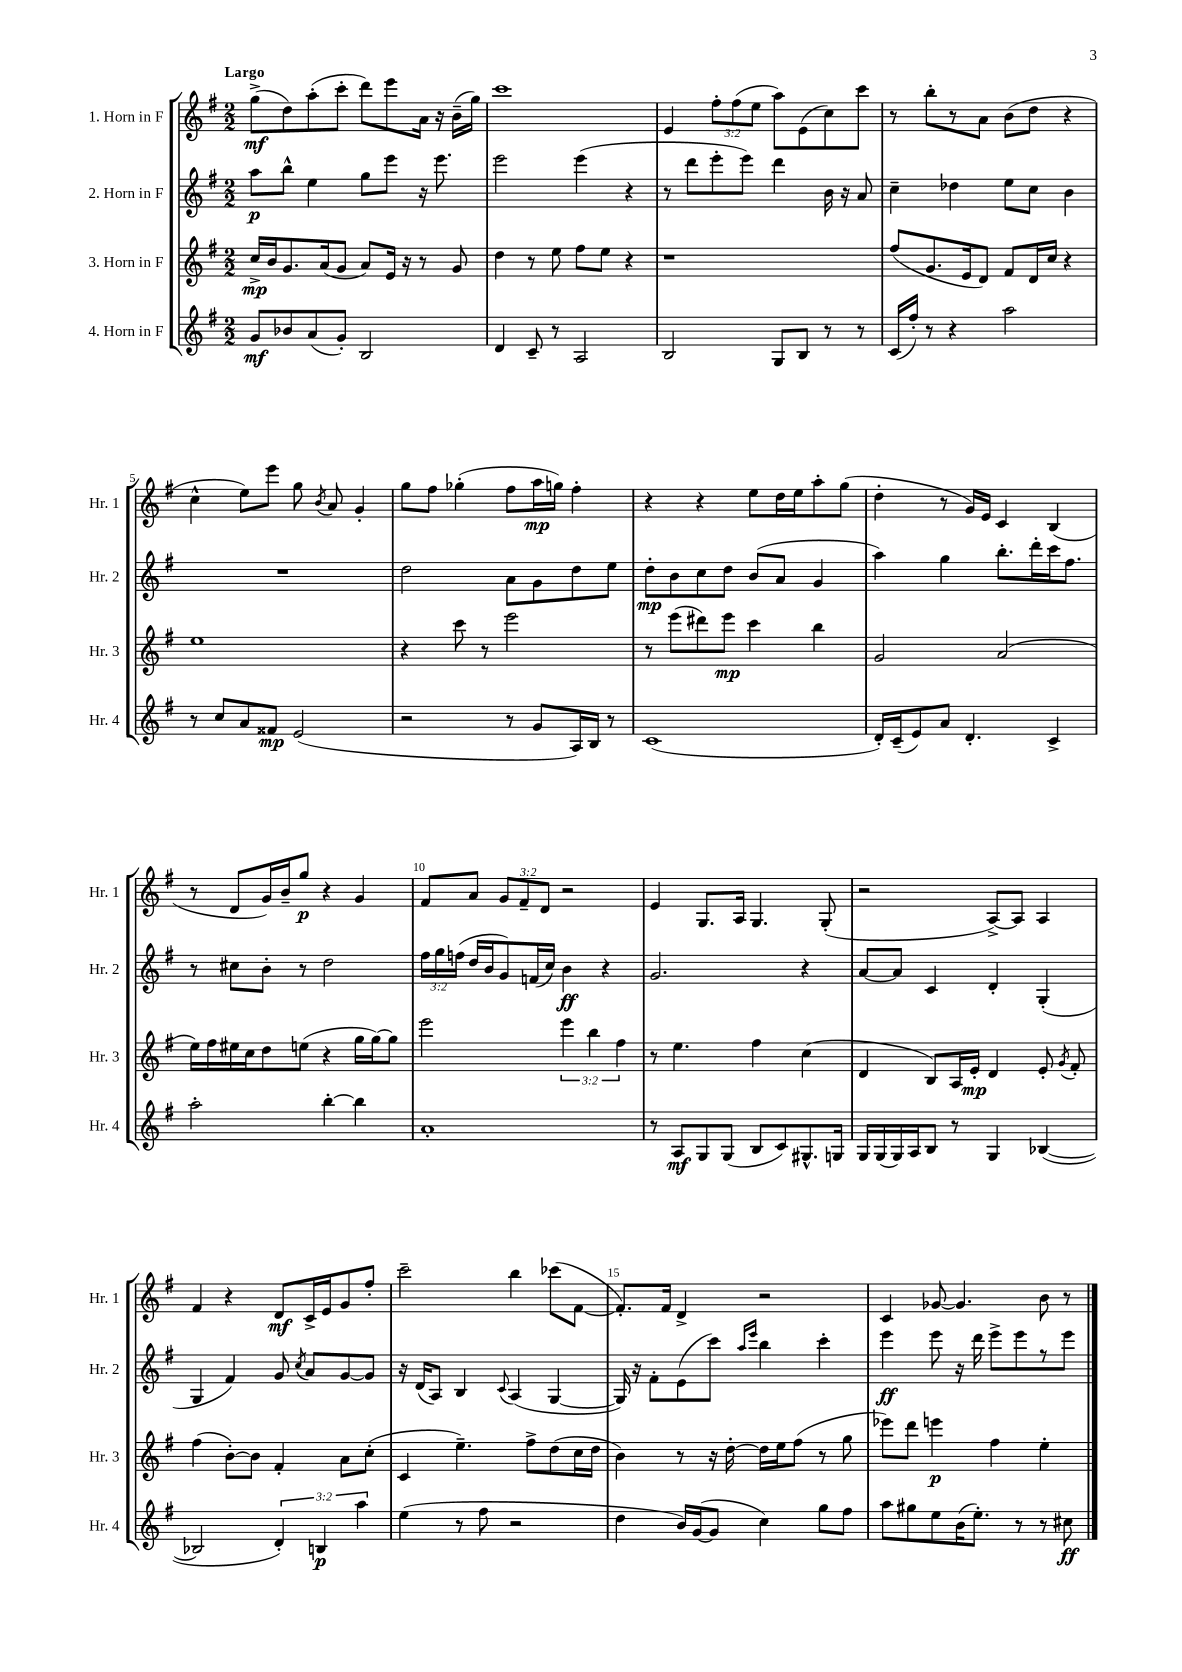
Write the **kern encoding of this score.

**kern	**kern	**kern	**kern
*staff4	*staff3	*staff2	*staff1
*clefG2	*clefG2	*clefG2	*clefG2
*k[f#]	*k[f#]	*k[f#]	*k[f#]
*M2/2	*M2/2	*M2/2	*M2/2
8g	16cc^	8aa	(8gg^
.	16b	.	.
8b-	8.g	8bb^^	8dd)
(8a	.	4ee	(8aa'
.	(16a	.	.
8g')	8g	.	8ccc'
2B	8a)	8gg	8ddd)
.	16e	8eee	8eee
.	16r	.	.
.	8r	16r	16a
.	.	8.eee	16r
.	8g	.	(16b~
.	.	.	16gg)
=	=	=	=
4d	4dd	2eee	1ccc
8c~	8r	.	.
8r	8ee	.	.
2A	8ff#	(4eee	.
.	8ee	.	.
.	4r	4r	.
=	=	=	=
2B	1r	8r	4e
.	.	8ddd	.
.	.	8eee'	12ff#'
.	.	.	(12ff#
.	.	8eee)	.
.	.	.	12ee
8G	.	4ddd	8aa)
8B	.	.	(8e
8r	.	16b	8cc)
.	.	16r	.
8r	.	8a	8ccc
=	=	=	=
(16c	(8ff#	4cc~	8r
16ff#')	.	.	.
8r	8.g	.	8bb'
4r	.	4dd-	8r
.	16e	.	.
.	8d)	.	8a
2aa	8f#	8ee	(8b
.	16d	8cc	8dd
.	16cc	.	.
.	4r	4b	4r
=	=	=	=
8r	1ee	1r	4cc^^
8cc	.	.	.
8a	.	.	8ee)
8f##	.	.	8eee
(2e	.	.	8gg
.	.	.	8qb
.	.	.	8a
.	.	.	4g'
=	=	=	=
2r	4r	2dd	8gg
.	.	.	8ff#
.	8ccc	.	(4gg-'
.	8r	.	.
8r	2eee	8a	8ff#
8g	.	8g	16aa
.	.	.	16gg)
16A)	.	8dd	4ff#'
16B	.	.	.
8r	.	8ee	.
=	=	=	=
(1c	8r	8dd'	4r
.	(8eee	8b	.
.	8ddd#)	8cc	4r
.	8eee	8dd	.
.	4ccc	(8b	8ee
.	.	8a	16dd
.	.	.	16ee
.	4bb	4g	8aa'
.	.	.	(8gg
=	=	=	=
16d')	2g	4aa)	4dd'
(16c~	.	.	.
8e)	.	.	.
8a	.	4gg	8r
4.d'	.	.	16g)
.	.	.	16e
.	(2a	8.bb'	4c
.	.	16ddd'	.
4c^	.	16ccc	(4B
.	.	8.ff#	.
=	=	=	=
2aa'	16ee)	8r	8r
.	16ff#	.	.
.	16ee#	8cc#	8d
.	16cc	.	.
.	8dd	8b'	16g)
.	.	.	16b~
.	(8ee	8r	8gg
[4bb'	4r	2dd	4r
4bb]	16gg	.	4g
.	[16gg)	.	.
.	8gg]	.	.
=	=	=	=
1a'	2eee	24ff#	8f#
.	.	24gg	.
.	.	(24ff	.
.	.	16dd	8a
.	.	16b	.
.	.	8g)	12g
.	.	.	12f#~
.	.	(16f	.
.	.	.	12d
.	.	16cc)	.
.	6eee	4b	2r
.	6bb	.	.
.	.	4r	.
.	6ff#	.	.
=	=	=	=
8r	8r	2.g	4e
8A	4.ee	.	.
8G	.	.	8.G
(8G	.	.	.
.	.	.	16A
8B	4ff#	.	4.G
8c)	.	.	.
8.G#^^	(4cc	4r	.
.	.	.	(8G'
16G	.	.	.
=	=	=	=
16G	4d	[8a	2r
(16G	.	.	.
16G)	.	8a]	.
16A	.	.	.
8B	8B)	4c	.
8r	16A	.	.
.	16e'	.	.
4G	4d	4d'	[8A^)
.	.	.	8A]
([4B-	8e'	(4G'	4A
.	8qg	.	.
.	8f#'	.	.
=	=	=	=
2B-]	(4ff#	4G	4f#
.	[8b')	4f#)	4r
.	8b]	.	.
6d')	4f#'	8g	8d
.	.	8qcc	.
.	.	8a	16c^
6B	.	.	.
.	.	.	16e
.	8a	[8g	8g
6aa	.	.	.
.	(8cc'	8g]	8ff#'
=	=	=	=
(4ee	4c	16r	2ccc~
.	.	(16d	.
.	.	8A)	.
8r	4.ee~)	4B	.
8ff#	.	.	.
.	.	8qqc	.
2r	.	(4A	4bb
.	8ff#^	.	.
.	(8dd	[4G	(8ccc-
.	16cc	.	[8f#
.	16dd	.	.
=	=	=	=
4dd	4b)	16G])	8.f#'])
.	.	16r	.
.	.	8f#'	.
.	.	.	16f#
16b)	8r	(8e	4d^
([16g	.	.	.
8g]	16r	8ccc)	.
.	[16dd'	.	.
.	.	16qqaa	.
.	.	16qqeee	.
4cc)	16dd]	4bb	2r
.	16ee	.	.
.	(8ff#	.	.
8gg	8r	4ccc'	.
8ff#	8gg	.	.
=	=	=	=
8aa	8eee-)	4eee	4c
8gg#	8ddd	.	.
8ee	4eee	8eee	[8g-
(16b	.	16r	4.g-]
8.ee')	.	16ddd	.
.	4ff#	8eee^	.
8r	.	8eee	.
8r	4ee'	8r	8b
8cc#	.	8eee	8r
==	==	==	==
*-	*-	*-	*-
